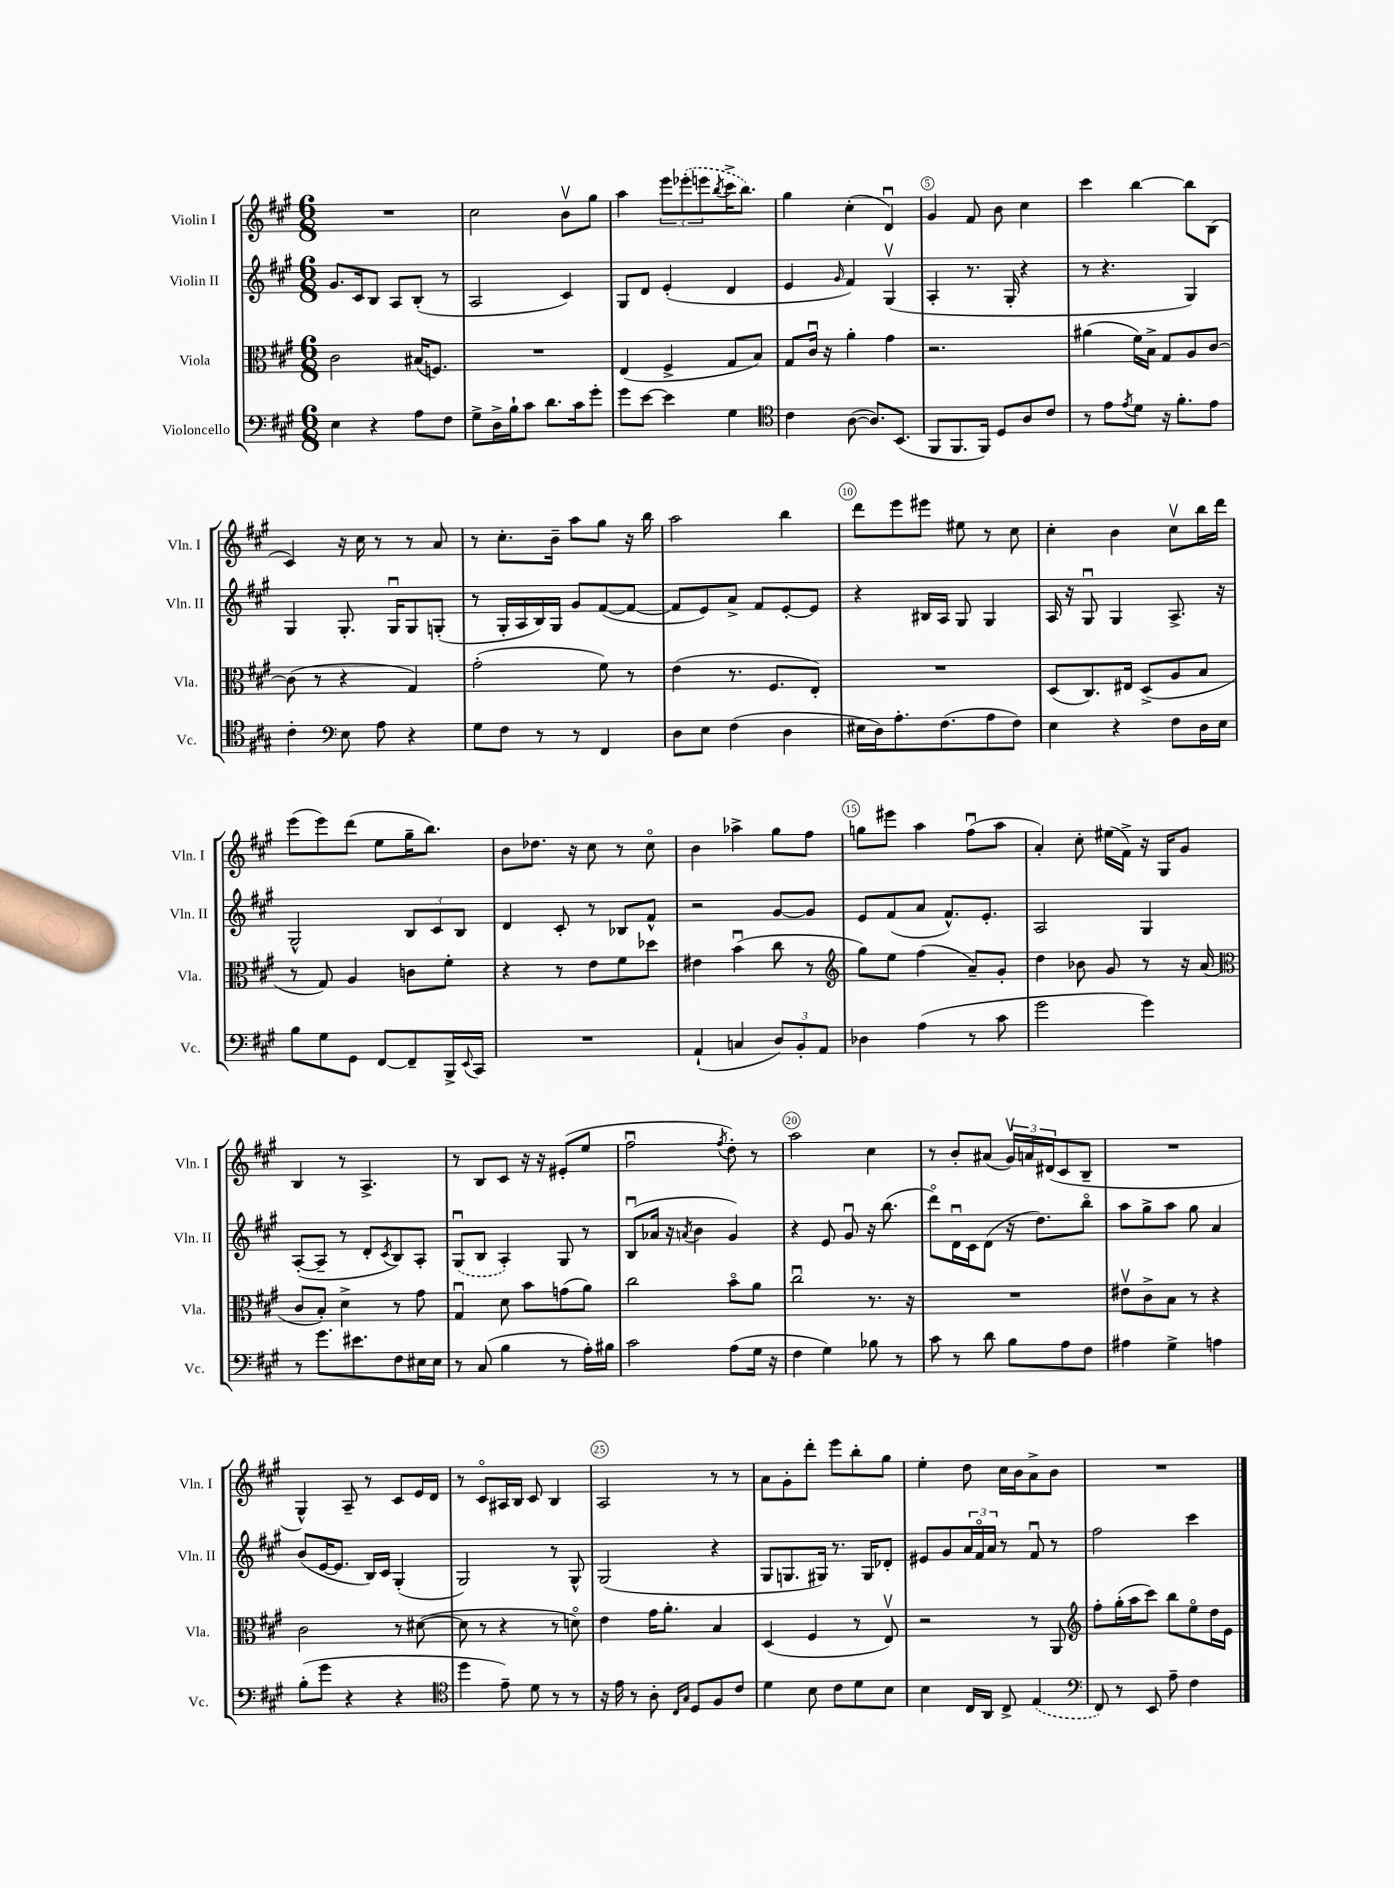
<<
\new StaffGroup <<
\new Staff = "s0" \with { instrumentName = "Violin I" shortInstrumentName = "Vln. I" } {
    \clef treble \key a \major \numericTimeSignature \time 6/8
    R2. |
    cis''2 b'8\upbow gis''8 |
    a''4 \tuplet 3/2 { e'''8 \once \slurDashed ees'''8-.( e'''8 } \acciaccatura { b''8 } cis'''16-> b''8.) |
    gis''4 cis''4-.( d'4\downbow) |
    gis'4 fis'8 b'8 cis''4 |
    cis'''4 b''4~ b''8 b8( |
    cis'4) r16 cis''16 r8 r8 a'8 |
    r8 cis''8.-. b'16-- a''8 gis''8 r16 b''16 |
    a''2 b''4 |
    d'''8 e'''8 eis'''8 eis''8 r8 cis''8 |
    cis''4-. b'4 cis''8\upbow b''16 d'''16 |
    e'''8( e'''8) d'''8( e''8 gis''16-- b''8.) |
    b'8 des''8. r16 cis''8 r8 cis''8\flageolet |
    b'4 aes''4-> gis''8 fis''8 |
    g''8 eis'''8 a''4 fis''8\downbow( a''8 |
    a'4-.) cis''8-. eis''16( fis'16->) r16 gis16 gis'8 |
    b4 r8 a4.-> |
    r8 b8 cis'8 r16 r16 eis'8-.( e''8 |
    fis''2\downbow \acciaccatura { fis''8 } d''8-.) r8 |
    a''2 cis''4 |
    r8 b'8-. ais'8( \tuplet 3/2 { gis'16\upbow) a'16 dis'16( } cis'8 b8-- |
    R2. |
    gis4-^) a8-- r8 cis'8 e'16 d'16 |
    r8 cis'8\flageolet ais16 b16 cis'8 b4 |
    a2 r8 r8 |
    a'8 gis'8-. d'''8-. e'''8 b''8-. gis''8 |
    e''4-. d''8 cis''16 b'16 a'8-> b'8 |
    R2. \bar "|." |
}
\new Staff = "s1" \with { instrumentName = "Violin II" shortInstrumentName = "Vln. II" } {
    \clef treble \key a \major \numericTimeSignature \time 6/8
    gis'8. cis'16 b8 a8 b8-.( r8 |
    a2 cis'4) |
    gis8 d'8 e'4-.( d'4 |
    e'4 \grace { gis'16 } fis'4) gis4\upbow( |
    a4-. r8. gis16-. r4 |
    r8 r4. gis4) |
    gis4 gis8.-. gis16\downbow gis8 g8-.( |
    r8 gis16-. a16 b16) gis16 gis'8 fis'8~( fis'8~ |
    fis'8 e'8) a'8-> fis'8 e'8~-. e'8 |
    r4 bis16 a16 gis8 gis4 |
    a16 r16 gis8\downbow gis4 a8.-> r16 |
    gis2-^ \tuplet 3/2 { b8 cis'8 b8 } |
    d'4 cis'8-. r8 bes8 fis'8-^ |
    r2 gis'8~ gis'8 |
    e'8 fis'8( a'8 fis'8.-^) e'8.-. |
    a2 gis4 |
    a8~-.( a8-- r8 d'8-. \acciaccatura { cis'8 } b8) a8-. |
    \once \slurDashed gis8\downbow( b8 a4-.) gis8 r8 |
    b8\downbow( aes'16 r16 \acciaccatura { a'8 } b'4 gis'4) |
    r4 e'8 gis'8\downbow r16 b''8.( |
    d'''8\flageolet) d'16\downbow cis'16 d'8( r16 d''8.) b''8\flageolet |
    a''8 gis''8-> a''8 gis''8 a'4 |
    b'8( e'16~ e'8. b16) cis'16 gis4-.( |
    gis2) r8 gis8-^ |
    gis2( r4 |
    gis8 g8. gis16) r8. gis16 des'8-. |
    eis'8 gis'8 \tuplet 3/2 { a'16 fis'16\flageolet a'16 } r8 fis'8\downbow r8 |
    fis''2 cis'''4 \bar "|." |
}
\new Staff = "s2" \with { instrumentName = "Viola" shortInstrumentName = "Vla." } {
    \clef alto \key a \major \numericTimeSignature \time 6/8
    cis'2 bis16( f8.) |
    R2. |
    e4( fis4-> gis8 b8) |
    gis8 cis'16\downbow r16 a'4-. gis'4 |
    r2. |
    ais'4( fis'16) b16-> gis8 a8 cis'8~ |
    cis'8( r8 r4 gis4) |
    gis'2-.( fis'8) r8 |
    e'4( r8. fis8. e8-.) |
    R2. |
    d8( cis8.) eis16 d8->( a8 b8 |
    r8 gis8) a4 c'8 fis'8-. |
    r4 r8 e'8 fis'8 des''8 |
    eis'4 b'4\downbow( cis''8 r8 |
    \clef treble gis''8) e''8 fis''4( a'8--) gis'8-. |
    d''4 bes'8 gis'8 r8 r16 a'16( |
    \clef alto cis'8 b8-.) d'4-> r8 gis'8 |
    gis4\downbow d'8 b'8 g'8( a'8) |
    cis''2 b'8\flageolet a'8 |
    cis''2\downbow r8. r16 |
    R2. |
    eis'8\upbow cis'8-> b8 r8 r4 |
    cis'2 r8 dis'8~( |
    dis'8 r8 r4 r8 d'8\flageolet) |
    e'4 gis'16 a'8.-. b4 |
    d4( fis4 r8 e8\upbow) |
    r2 r8 a,8 |
    \clef treble fis''8-. gis''16-.( a''16 cis'''8) b''8 e''8\flageolet d''16 e'16 \bar "|." |
}
\new Staff = "s3" \with { instrumentName = "Violoncello" shortInstrumentName = "Vc." } {
    \clef bass \key a \major \numericTimeSignature \time 6/8
    e4 r4 a8 fis8 |
    gis8-> d16-> b16-! cis'8 d'8. cis'16 gis'8-. |
    gis'8 e'8~ e'4 gis4 |
    \clef tenor cis'4 a8~( a8.) b,8.( |
    fis,8 fis,8. fis,16) d8 a8 cis'8 |
    r8 e'8 \acciaccatura { e'8 } d'8 r16 fis'8.-. e'8 |
    cis'4-. \clef bass e8 a8 r4 |
    gis8 fis8 r8 r8 fis,4 |
    d8 e8 fis4( d4 |
    eis16 d16) a8.-. fis8.( a8 fis8) |
    e4 r4 fis8 d16 e16 |
    b8 gis8 gis,8 fis,8~ fis,8-- b,,16-> \appoggiatura { e,8 } cis,16 |
    R2. |
    a,4-!( c4 \tuplet 3/2 { d8) b,8-. a,8 } |
    des4 a4( r8 cis'8 |
    gis'2 gis'4) |
    r8 gis'8. eis'8. fis8 eis16 eis16 |
    r8 cis8( b4 r8 a16-.) bis16 |
    cis'2 a8( gis16 r16 |
    fis4 gis4) bes8 r8 |
    cis'8 r8 d'8 b8 a8 fis8 |
    ais4 gis4-> a4 |
    b8-.( gis'8 r4 r4 |
    \clef tenor d''4 e'8--) d'8 r8 r8 |
    r16 e'16 r8 a8-. \grace { cis16 gis16 } d8 fis8 cis'8 |
    d'4 b8 cis'8 d'8 b8 |
    b4 cis16 a,16 cis8-> \once \slurDashed e4( |
    \clef bass fis,8) r8 e,8 a8-- fis4 \bar "|." |
}
>>
>>
\layout { \context { \Score \override BarNumber.break-visibility = ##(#f #t #t) barNumberVisibility = #(every-nth-bar-number-visible 5) \override BarNumber.stencil = #(make-stencil-circler 0.1 0.3 ly:text-interface::print) } }
